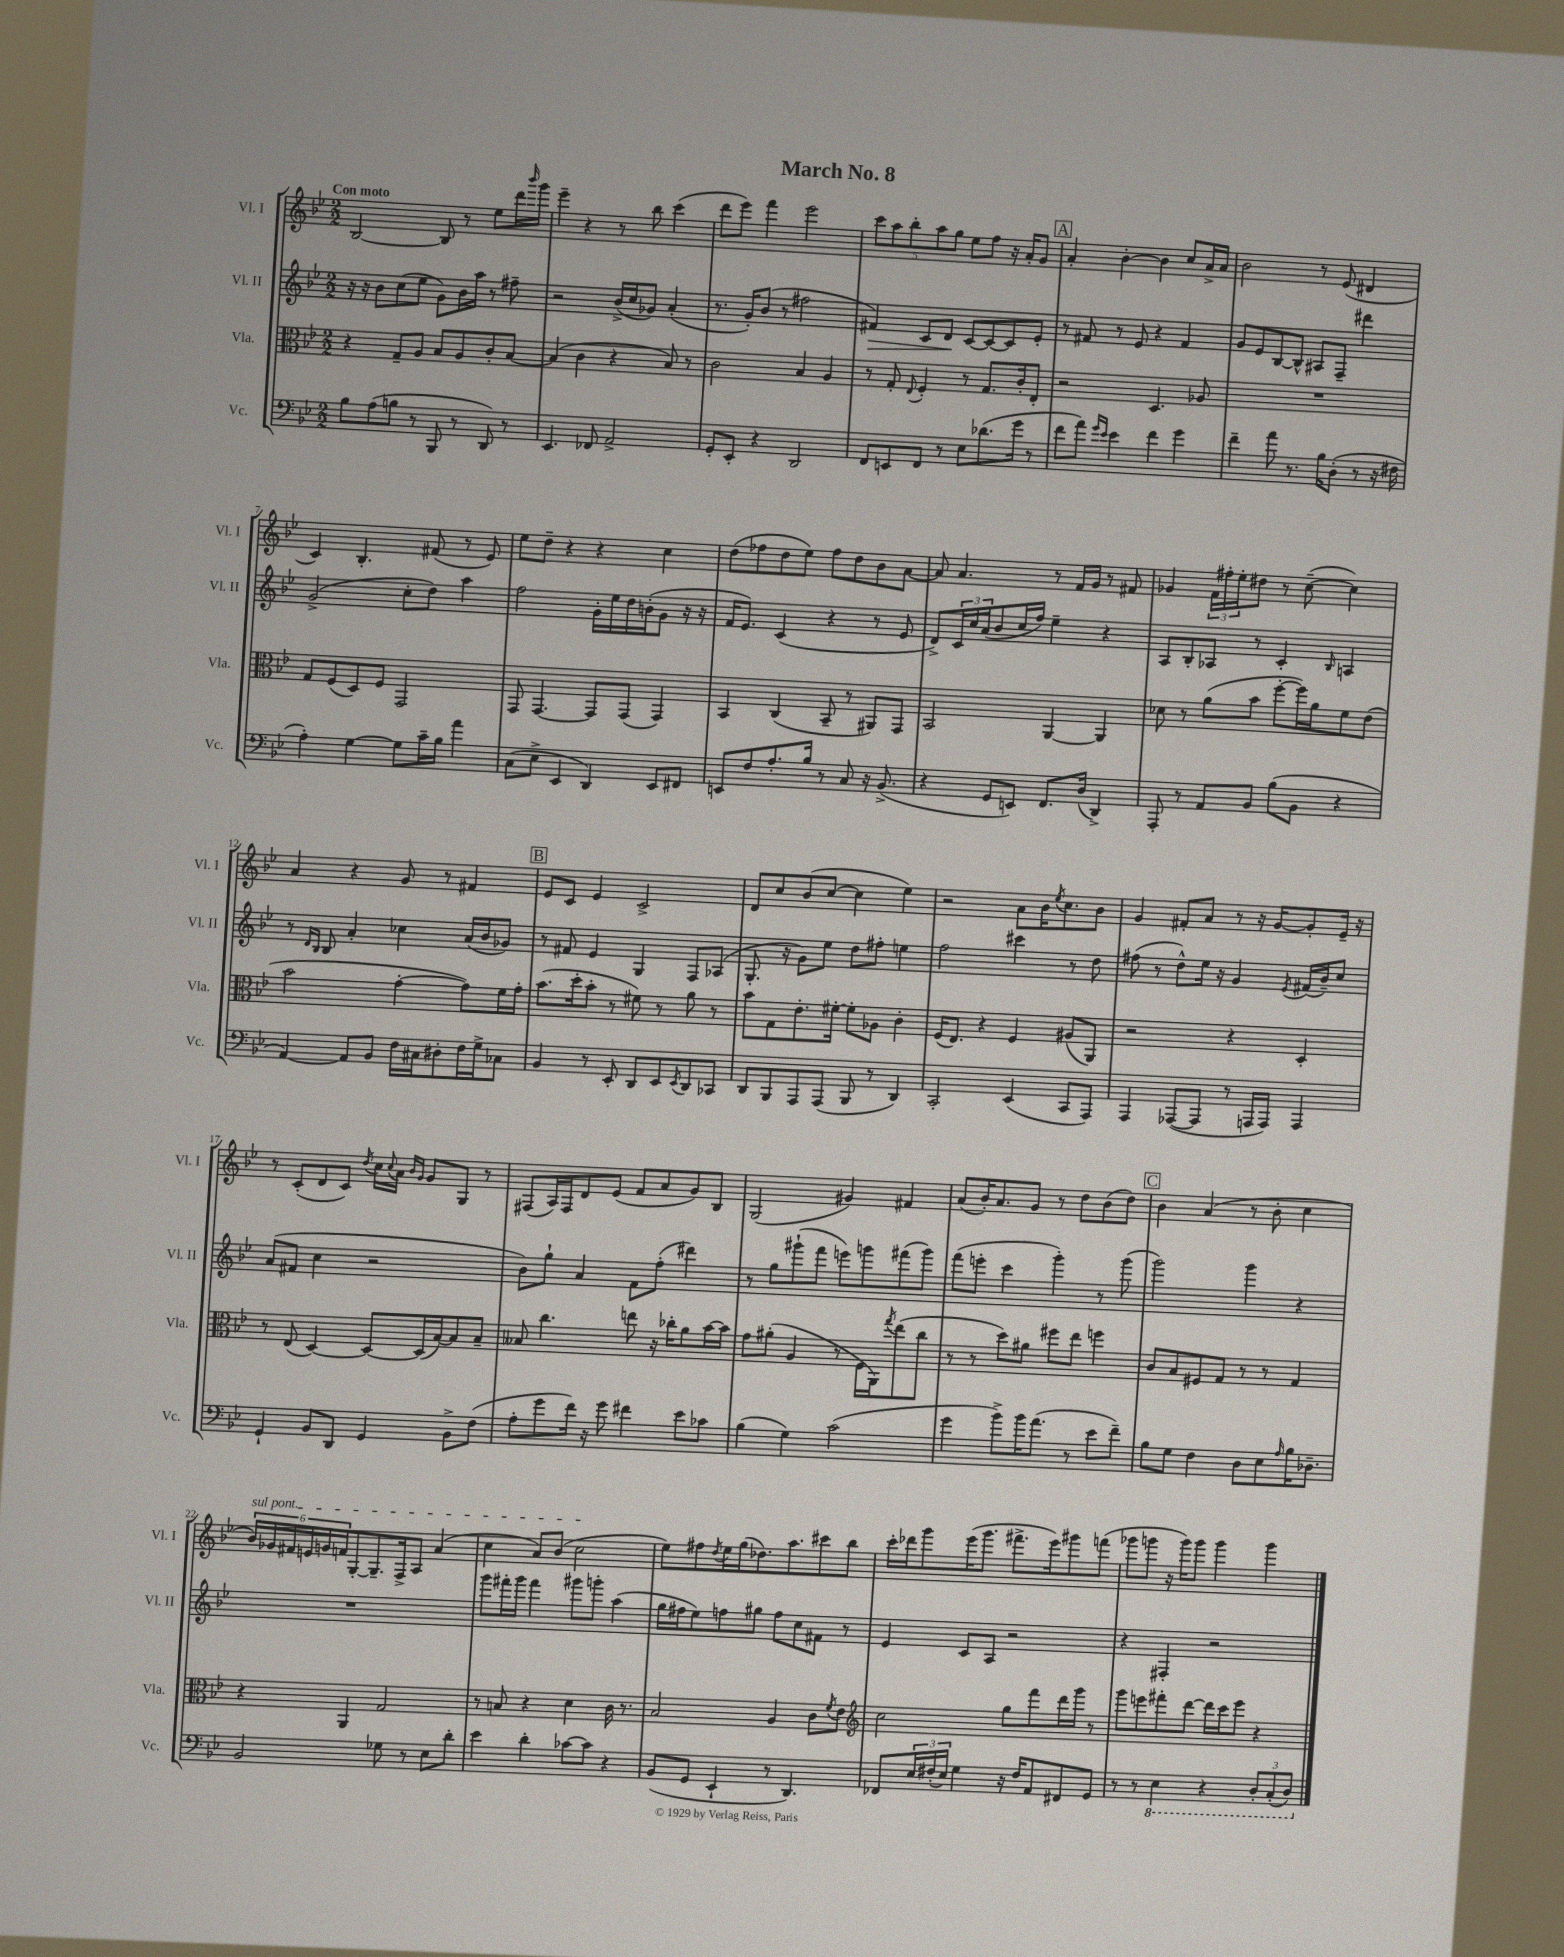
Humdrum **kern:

**kern	**kern	**kern	**dynam	**kern
*part4	*part3	*part2	*part2	*part1
*staff4	*staff3	*staff2	*staff2	*staff1
*I"Vc.	*I"Vla.	*I"Vl. II	*	*I"Vl. I
*I'Vc.	*I'Vla.	*I'Vl. II	*	*I'Vl. I
*clefF4	*clefC3	*clefG2	*	*clefG2
*k[b-e-]	*k[b-e-]	*k[b-e-]	*	*k[b-e-]
*M2/2	*M2/2	*M2/2	*	*M2/2
=1	=1	=1	=1	=1
!	!	!	!	!LO:TX:a:B:t=Con moto
8B-\L	4r	16r	.	[2B-/
.	.	16r	.	.
(8A\	.	8b-\L	.	.
8Bn\J	8G~/L	(8cc\	.	.
8r	8A/J	8ee-\J	.	.
8BBB-/	8B-/L	8g\L)	.	8B-/]
8r	8A/	16b-\L	.	8r
.	.	16aa\JJ	.	.
8DD/)	8c'/	8r	.	8ee-\L
8r	[8B-/J	8ff#X~\	.	16ddd\L
.	.	.	.	16qqbbb-/
.	.	.	.	16ggg\JJ
=2	=2	=2	=2	=2
4.EE-/	(4B-/]	2r	.	4eee-~\
.	4c\	.	.	4r
8FF-X/	.	.	.	.
2AA^/	4r	(16b-^/LL	.	8r
.	.	16cc/J	.	.
.	.	8g-X/J)	.	8bb-\
.	8B-/)	(4a'/	.	(4ccc\
.	8r	.	.	.
=3	=3	=3	=3	=3
8GG'/L	2c\	8.r	.	8ddd\L
8EE-'/J	.	.	.	8eee-\J)
.	.	16g'/KL)	.	.
4r	.	(8b-/J	.	4fff\
.	.	8r	.	.
2DD/	4B-/	2ff#X\	.	2eee-\
.	4A/	.	.	.
=4	=4	=4	=4	=4
!	!	!	!LO:HP:b	!
8FF/L	8r	4f#X/)	>	10ccc\L
.	.	.	.	10aa\
8EEn/	8G'/	.	.	.
.	.	.	.	10bb-'\
.	8qqE-/	.	.	.
8FF/J	4F'/	8c/L	.	.
.	.	.	.	10aa\
8r	.	8d/J	.	.
.	.	.	.	10gg\J
8E-\L	8r	[8c/L	]	8ee-\L
(8.d-X\	8.G/L	8c/_	.	8ff\J
.	.	8c/]	.	16r
16g\Jk	16c'/k	.	.	16a'/KL
8r	8E-'/J	8e-'/J	.	8g/J
!!LO:REH:place=s1:t=A
=5	=5	=5	=5	=5
8f\L	2r	8r	.	4a'/
8a\J)	.	8f#X/	.	.
16qqg/LL	.	.	.	.
16qqe-/JJ	.	.	.	.
4e-\	.	8r	.	[4b-'\
.	.	8e-/	.	.
4f\	4.D/	4r	.	4b-\]
4g\	.	4f#/	.	8cc/L
.	8A-X/	.	.	16a^/L
.	.	.	.	16a/JJ
=6	=6	=6	=6	=6
4f~\	1r	8g/L	.	2b-\
.	.	8e-/	.	.
8a\	.	[8B-/	.	.
8.r	.	8B-^^/J]	.	.
.	.	8A#X/L	.	8r
16B-\KL	.	.	.	.
(8D'\J	.	8F~/J	.	(8e-/
8r	.	4ddd#X\	.	4d#X/
16r	.	.	.	.
16F#X\	.	.	.	.
!!LO:LB:g=z
=7	=7	=7	=7	=7
4A'\)	8G/L	(2g^/	.	4c/)
.	(8F/	.	.	.
[4G\	8D/)	.	.	4.B-'/
.	8F/J	.	.	.
8G\L]	2GG/	8cc'\L	.	.
16c~\L	.	8dd\J)	.	(8f#X/
16B-\JJ	.	.	.	.
4a\	.	4aa\	.	8r
.	.	.	.	8e-/)
=8	=8	=8	=8	=8
(8C\L	8GG/	2ff\	.	8ee-\L
8E-^\J	[4.GG/	.	.	8dd~\J
4EE-/	.	.	.	4r
4DD/)	8GG/L]	16g'\LL	.	4r
.	.	16ee-\	.	.
.	(8GG/J	16dd\	.	.
.	.	(16bn'\J	.	.
8EE-/L	4GG/)	8g\J	.	4cc\
8FF#X/J	.	16r	.	.
.	.	16r	.	.
=9	=9	=9	=9	=9
8EEn/L	4BB-/	16f/KL	.	(8dd\L
.	.	8.e-/J)	.	.
8F/	.	.	.	8ff-X\
8.A'/	(4C/	(4c/	.	8dd\
.	.	.	.	8ee-\J)
16B-/Jk	.	.	.	.
8r	8BB-~/	4r	.	8ff-\L
8C/	8r	.	.	8dd\
16r	8AA#X/L)	8r	.	8b-\
(8.BB-^/	.	.	.	.
.	8GG/J	8e-/	.	[8a\J
=10	=10	=10	=10	=10
4r	2BB-/	8d^/L)	.	8a/]
.	.	24c/L	.	4.a/
.	.	24cc/	.	.
.	.	(24a/J	.	.
8GG/L	.	8b-/	.	.
8EEn/J)	.	16cc/L	.	.
.	.	16ff/JJ)	.	.
8.FF/L	[4AA/	4ee-~\	.	8r
.	.	.	.	16f/LL
(16D/Jk	.	.	.	16g/JJ
4DD^/)	4AA/]	4r	.	8r
.	.	.	.	8f#X/
=11	=11	=11	=11	=11
8AAA'/	8d-X\	8A/L	.	4g-X/
8r	8r	8B-'/	.	.
8AA/L	(8a\L	8A-X/J	.	24f\LL
.	.	.	.	24ff#X'\
.	.	.	.	24ee-'\J
8BB-/J	8b-\J	8r	.	8dd#X\J
(8B-\L	[8ff'\L	4c'/	.	8r
8BB-\J	16ff\L])	.	.	([8cc~\
.	16a\J	.	.	.
.	.	16qqB-/	.	.
4r	8f\	4An/	.	4cc\])
.	(8e-\J	.	.	.
!!LO:LB:g=z
=12	=12	=12	=12	=12
[4AA/)	2b-\	8r	.	4a/
.	.	16qqd/LL	.	.
.	.	16qqB-/JJ	.	.
.	.	8B-/	.	.
8AA/L]	.	4a'/	.	4r
8BB-/J	.	.	.	.
16F\LL	[4g'\	4cc-X\	.	8g/
16C#X\J	.	.	.	.
8D#X'\	.	.	.	8r
16F\L	8g\L])	(16a/LL	.	4f#X/
16G^\J	.	16b-/J	.	.
8C-X\J	16f\L	8g-X/J)	.	.
.	16g'\JJ	.	.	.
!!LO:REH:place=s1:t=B
=13	=13	=13	=13	=13
4BB-/	(8.b-\L	8r	.	8e-/L
.	.	8f#X/	.	8c/J
.	16dd'\k	.	.	.
8r	8b-'\J	4e-/	.	4e-/
8EE-'/	8r	.	.	.
8DD/L	8f#X\)	4G/	.	2c^/
8EE-/	8r	.	.	.
8qEE-/	.	.	.	.
8DD/	8a\	8F/L	.	.
8CC-X/J	8r	(8A-X/J	.	.
=14	=14	=14	=14	=14
8DD/L	8b-\L	8.G'/	.	8d/L
8BBB-/	8G\	.	.	8cc/
.	.	16r	.	.
8AAA/	8.e-'\	8g\L)	.	(8b-/
(8AAA/J	.	8ee-\J	.	[8cc/J
.	[16f#X'\Jk	.	.	.
8BBB-/	8f#'\L]	8dd\L	.	4cc\]
8r	8A-X\J	8ff#X'\J	.	.
4DD/)	4c'\	4een\	.	4ee-\)
=15	=15	=15	=15	=15
2CC'/	(16F/KL	2ff\	.	2r
.	8.E-/J)	.	.	.
.	4r	.	.	.
(4EE-/	4F/	4ccc#X\	.	8a\L
.	.	.	.	16b-\K
.	.	.	.	8qee-/
.	.	.	.	8.cc\
8CC/L	(8A#X/L	8r	.	.
8AAA/J)	8AA/J)	8dd\	.	8b-\J
=16	=16	=16	=16	=16
4AAA/	2r	(8ff#X\	.	4g/
.	.	8r	.	.
([8AAA-X/L	.	8dd^^\L)	.	8f#X'/L
8AAA-/J]	.	16ee-\Jk	.	8a/J
.	.	16r	.	.
8r	4r	4g/	.	8r
16AAAn/LL	.	.	.	16r
16AAA/JJ)	.	.	.	[16g/KL
.	.	8qe-/	.	.
4AAA/	4D'/	(16f#X/LL	.	8g'/]
.	.	16b-~/J)	.	.
.	.	8cc/J	.	16e-~/Jk
.	.	.	.	16r
!!LO:LB:g=z
=17	=17	=17	=17	=17
4GG`/	8r	(8a/L	.	8r
.	(8E-/	8f#X/J	.	(8c'/L
8BB-/L	[4D/)	4cc\	.	8d/
8DD/J	.	.	.	8c/J)
.	.	.	.	8qdd/
4GG/	8D/L_	2r	.	16cc\LL
.	.	.	.	8qqcc/
.	.	.	.	16a\JJ
.	.	.	.	16qqb-/LL
.	.	.	.	16qqg/JJ
.	(16D/L]	.	.	8g/L
.	[16B-/J)	.	.	.
8BB-^\L	8B-/]	.	.	8G/J
(8F\J	8B-~/J	.	.	8r
=18	=18	=18	=18	=18
8A'\L	8B--X/	8b-\L)	.	(8F#X/L
8g\	4.cc\	8gg`\J	.	16A/L)
.	.	.	.	16F#/J
16f\Jk)	.	4a/	.	8d/
16r	.	.	.	.
8g\	.	.	.	(8e-/J
4f#X\	8een\	8f\L	.	8f/L
.	16r	(8ff'\J	.	8a/
.	16cc-X'\KL	.	.	.
8e-\L	8a\	4ddd#X\)	.	8g/)
8c-X\J	[16b-\L	.	.	8B-/J
.	16b-\JJ]	.	.	.
=19	=19	=19	=19	=19
(4B-\	8g\L	8r	.	(2G/
.	(8a#X'\J	8gg\L	.	.
4G\)	4A/	(8ggg#X`\	.	.
.	.	8fff\J	.	.
(2c\	8r	8eeen\L)	.	4g#X/)
.	16F\LL	8gggn\	.	.
.	16AA\J)	.	.	.
.	8qgg/	.	.	.
.	(8ee-\	(8fff#X\	.	4f#X/
.	8cc\J	8ggg\J)	.	.
=20	=20	=20	=20	=20
4g\	8r	(8fff\L	.	(8a/L
.	8r	8eeen'\J	.	16b-'/K)
.	.	.	.	8.a/
8b-^\L)	8dd\L)	4ccc\	.	.
16b-\K	8a#X\J	.	.	8g/J
(8.a\J	.	.	.	.
.	8ff#X\L	4ggg'\)	.	8r
8r	8ee-\J	.	.	8dd\L
8e-\L	4ffn\	8r	.	(8b-\
8f~\J)	.	(8ggg\	.	8dd\J)
!!LO:REH:place=s1:t=C
=21	=21	=21	=21	=21
8B-\L	8c/L	2ggg\)	.	4b-\
8G\J	8B-/	.	.	.
4F\	8F#X/	.	.	(4a/
.	8G/J	.	.	.
8D\L	8r	4ggg\	.	8r
8E-\	8r	.	.	8b-'\
16qqA/	.	.	.	.
16B-\K	4G/	4r	.	4cc\
8.D-X~\J	.	.	.	.
!!LO:LB:g=z
=22	=22	=22	=22	=22
!	!	!	!	!LO:TX:a:i:t=sul pont.
2BB-/	4r	1r	.	24b-/LL)
.	.	.	.	24g-X/
.	.	.	.	24f#X/
.	.	.	.	24en/
.	.	.	.	24gn/
.	.	.	.	24fn/J
.	4AA/	.	.	[8G'/
.	.	.	.	8.G~/]
8G-X\	2G/	.	.	.
.	.	.	.	16F^/k
8r	.	.	.	8A/J
8E-\L	.	.	.	(4a/
8d'\J	.	.	.	.
=23	=23	=23	=23	=23
4e-\	8r	8ggg\L	.	4cc\
.	8Bn/	16fff#X'\L	.	.
.	.	16ggg\JJ	.	.
4d'\	4r	4fff#\	.	8a/L)
.	.	.	.	(8b-/J
[8c-X\L	4d\	8ggg#X\L	.	2cc\
8c-\J]	.	8gggn'\J	.	.
4r	16c\	(4aa\	.	.
.	8.r	.	.	.
=24	=24	=24	=24	=24
(8BB-/L	2B-/	16gg\LL	.	8ee-\L)
.	.	16ff#X\J	.	.
8GG/J	.	8ee-\)	.	8ff#X\
.	.	.	.	8qdd/
4EE-`/	.	8ffn\	.	16ee-\L
.	.	.	.	(16gg\J
.	.	8gg#X\J	.	8.dd-X\)
8r	4A/	8ff\L	.	.
.	.	.	.	8.aa\
4.DD/)	.	8cc\	.	.
.	8c\L	8f#X\J	.	8ccc#X\
.	8qf/	.	.	.
.	8e-\J	8r	.	8bb-\J
=25	=25	=25	=25	=25
*	*clefG2	*	*	*
8FF-X/L	2cc\	4e-/	.	16ccc'\LL
.	.	.	.	16ddd-X\J
24E-/L	.	.	.	8ggg\
(24F#X'/	.	.	.	.
24E-/JJ)	.	.	.	.
4G\	.	8c/L	.	(16eee-\K
.	.	.	.	8.ggg\J
.	.	8A/J	.	.
16r	8gg\L	2r	.	8.fff#X^\L
16F#/KL	.	.	.	.
8AA/	8fff\	.	.	.
.	.	.	.	16eee-\k)
8FF#X/	16ddd\L	.	.	8ggg#X\
.	16ggg\JJ	.	.	.
8GG/J	8r	.	.	(8fffn\J
=26	=26	=26	=26	=26
8r	8ggg\L	4r	.	8ggg-X\L
8r	8eeen\	.	.	8gggn\J
*8ba	*	*	*	*
4EE-\	8fff#X'\	4F#X'/	.	16r
.	.	.	.	16ggg\KL)
.	[8ddd\J	.	.	8ggg\J
4r	16ddd\LL]	2r	.	4ggg\
.	16ccc\J	.	.	.
.	8eee\J	.	.	.
12DD'/L	4r	.	.	4ggg\
(12CC'/	.	.	.	.
12DD/J)	.	.	.	.
*X8ba	*	*	*	*
==	==	==	==	==
*-	*-	*-	*-	*-
